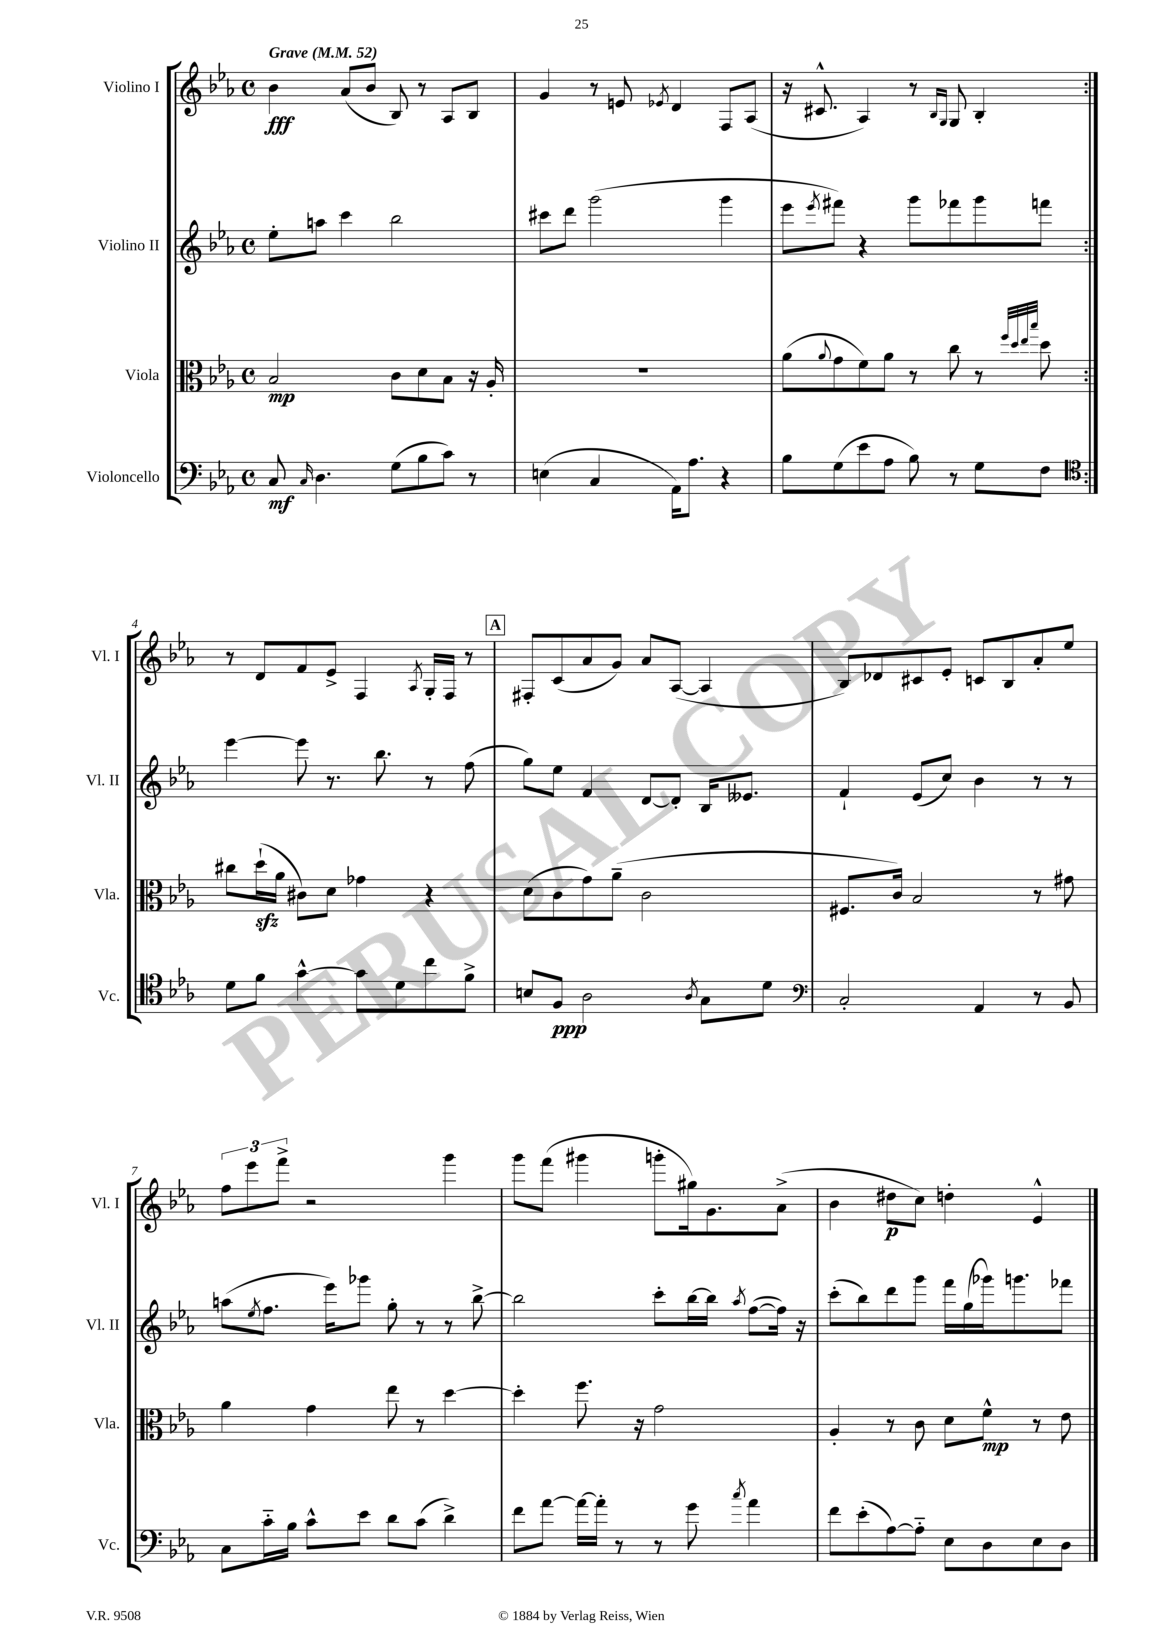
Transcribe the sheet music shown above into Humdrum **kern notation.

**kern	**kern	**kern	**kern
*staff4	*staff3	*staff2	*staff1
*clefF4	*clefC3	*clefG2	*clefG2
*k[b-e-a-]	*k[b-e-a-]	*k[b-e-a-]	*k[b-e-a-]
*M4/4	*M4/4	*M4/4	*M4/4
*met(c)	*met(c)	*met(c)	*met(c)
*MM52	*MM52	*MM52	*MM52
8C	2B-	8ee-'	4b-
16qqC	.	.	.
4.D	.	8aa	.
.	.	4ccc	(8a-
.	.	.	8b-
(8G	8c	2bb-	8B-)
8B-	8d	.	8r
8c)	8B-	.	8A-
8r	16r	.	8B-
.	16A-'	.	.
=	=	=	=
(4E	1r	8ccc#	4g
.	.	8ddd	.
4C	.	(2ggg	8r
.	.	.	8e
.	.	.	8qe-
16AA-)	.	.	4d
8.A-	.	.	.
4r	.	4ggg	8F
.	.	.	(8A-
=	=	=	=
8B-	(8a-	8eee-	16r
.	.	.	8.c#^^
.	8qqa-	8qeee-	.
(8G	8g	8fff#)	.
8e-	8f)	4r	4A-)
8A-	8a-	.	.
8B-)	8r	8ggg	8r
.	.	.	16qqB-
.	.	.	16qqG
8r	8cc	8fff-	8G
8G	8r	8ggg	4B-'
.	32qqff	.	.
.	32qqdd	.	.
.	32qqee-	.	.
.	32qqbb-	.	.
8F	8dd	8fff	.
=:|!	=:|!	=:|!	=:|!
*clefC4	*	*	*
8d	8cc#	[4eee-	8r
8f	(16dd`	.	8d
.	16a-	.	.
[4g^^	8c#)	8eee-]	8f
.	8d	8.r	8e-^
8g]	4g-	.	4F
.	.	8.bb-	.
8d	.	.	.
.	.	.	8qA-
8cc	4r	8r	16G'
.	.	.	16F
8f^	.	(8ff	8r
=	=	=	=
8B	(8d	8gg)	8F#'
8F	8c	8ee-	(8c
2A-	8g)	4f	8a-
.	(8a-~	.	8g)
.	2c	[8d	8a-
.	.	8d']	([8A-
8qA-	.	.	.
8G	.	16B-	4A-]
.	.	8.e--	.
8d	.	.	.
=	=	=	=
*clefF4	*	*	*
2C'	8.F#	4f`	8B-)
.	.	.	8d-
.	16c)	.	.
.	2B-	(8e-	8c#
.	.	8cc)	8e-'
4AA-	.	4b-	8c
.	.	.	8B-
8r	8r	8r	8a-'
8BB-	8g#	8r	8ee-
=	=	=	=
8C	4a-	(8aa	12ff
.	.	.	12eee-
.	.	8qee-	.
16c'~	.	8.ff	.
.	.	.	12fff^
16B-	.	.	.
8c^^	4g	.	2r
.	.	16eee-)	.
8e-	.	8ggg-	.
8d	8ee-	8gg'	.
(8c	8r	8r	.
4d^)	[4dd	8r	4ggg
.	.	[8bb-^	.
=	=	=	=
8f	4dd']	2bb-]	8ggg
[8a-	.	.	(8fff
16a-_	8.ff	.	4ggg#
16a-']	.	.	.
8r	.	.	.
.	16r	.	.
8r	2g	8ccc'	8ggg'
8g	.	[16bb-	16gg#)
.	.	16bb-]	8.g
8qcc	.	8qaa-	.
4a-	.	([8ff	.
.	.	16ff])	(8a-^
.	.	16r	.
=	=	=	=
8f	4A-'	(8ccc'	4b-
(8e-'	.	8bb-)	.
[8A-)	8r	8ddd	8dd#
8A-'~]	8c	8ggg	8cc)
8E-	8d	16fff	4dd'
.	.	(16gg	.
8D	8f^^	16ggg-)	.
.	.	8.ggg	.
8E-	8r	.	4e-^^
8D	8e-	8fff-	.
==	==	==	==
*-	*-	*-	*-
